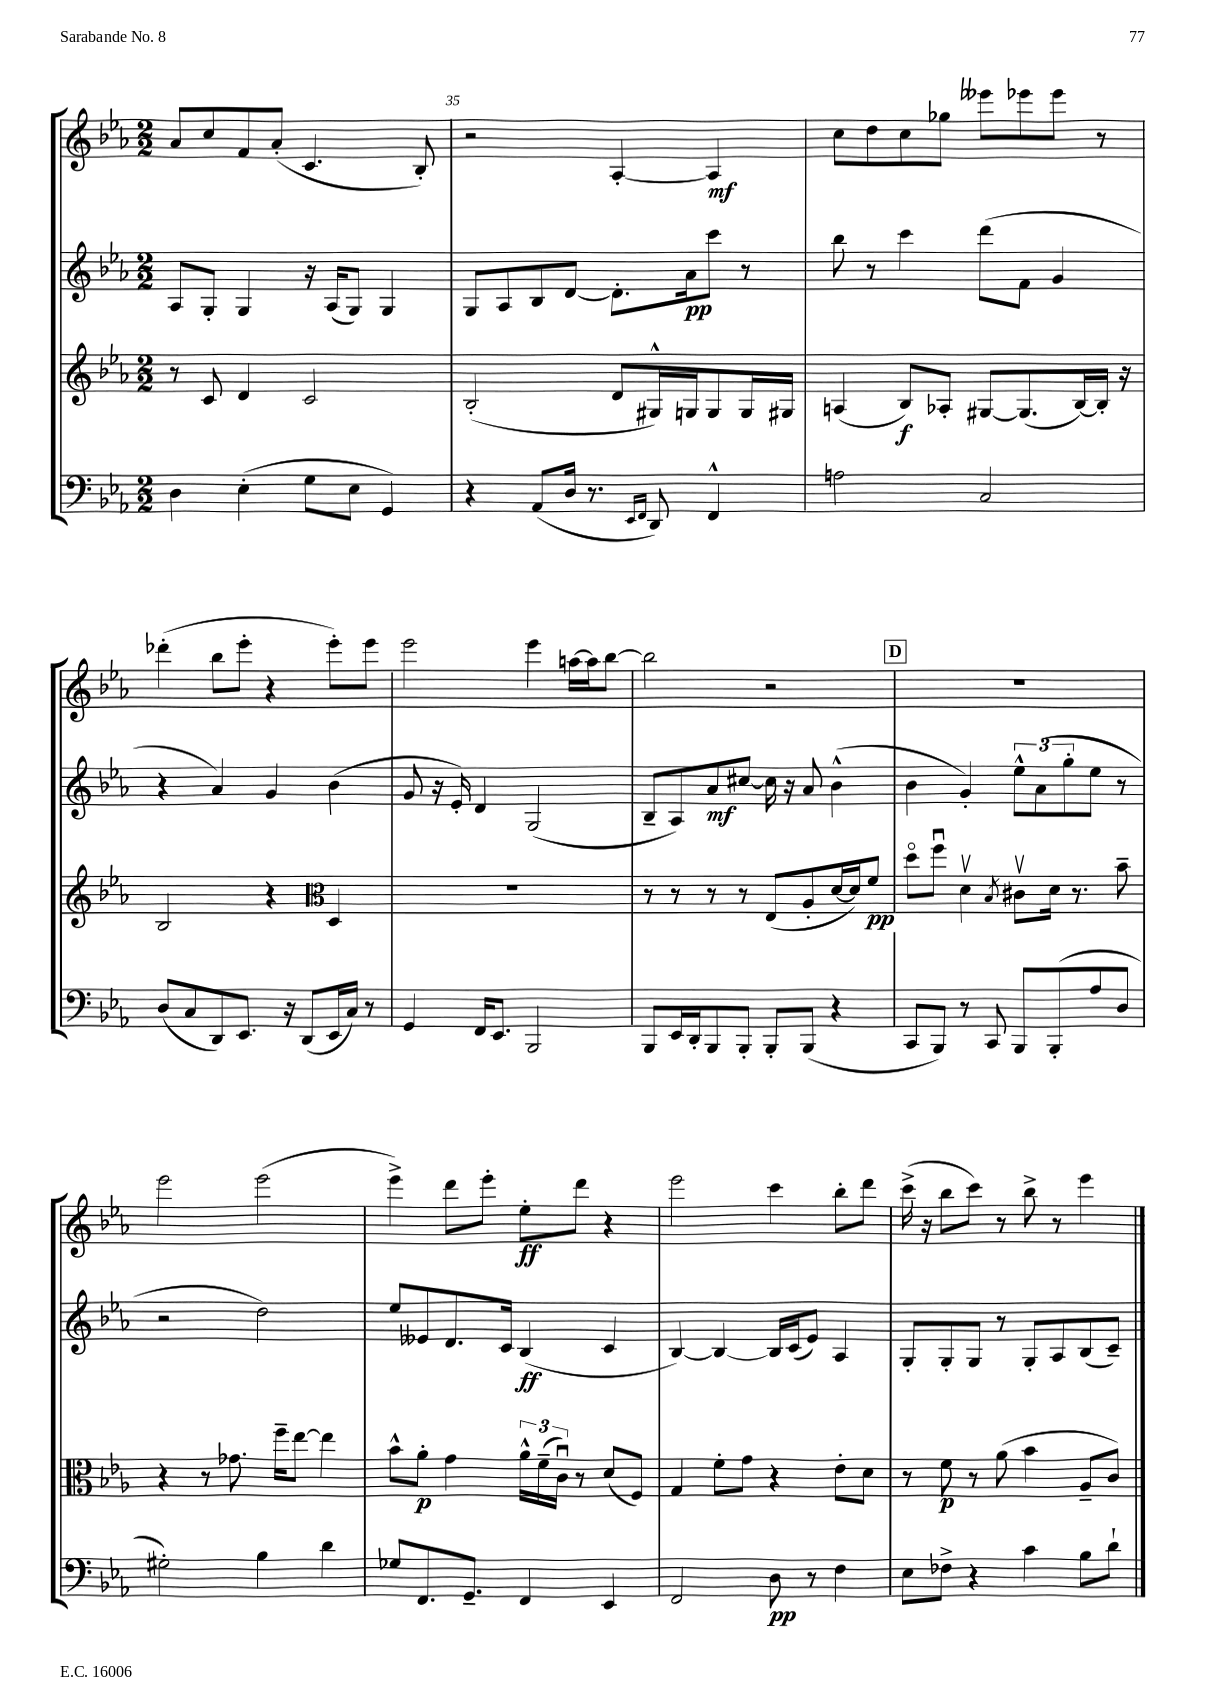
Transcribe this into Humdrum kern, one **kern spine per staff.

**kern	**kern	**kern	**kern
*staff4	*staff3	*staff2	*staff1
*clefF4	*clefG2	*clefG2	*clefG2
*k[b-e-a-]	*k[b-e-a-]	*k[b-e-a-]	*k[b-e-a-]
*M2/2	*M2/2	*M2/2	*M2/2
4D	8r	8A-	8a-
.	8c	8G'	8cc
(4E-'	4d	4G	8f
.	.	.	(8a-'
8G	2c	16r	4.c
.	.	(16A-	.
8E-	.	8G)	.
4GG)	.	4G	.
.	.	.	8B-')
=	=	=	=
4r	(2B-'	8G	2r
.	.	8A-	.
(8AA-	.	8B-	.
16D	.	[8d	.
8.r	.	.	.
.	8d	8.d']	[4A-'
16qqEE-	.	.	.
16qqFF	.	.	.
8DD)	16G#^^)	.	.
.	16G	16a-	.
4FF^^	8G	8ccc	4A-]
.	16G	8r	.
.	16G#	.	.
=	=	=	=
2A	(4A	8bb-	8cc
.	.	8r	8dd
.	8B-)	4ccc	8cc
.	8A-'	.	8gg-
2C	[8G#	(8ddd	8eee--
.	(8.G#]	8f	8eee-
.	.	4g	8eee-
.	[16B-)	.	.
.	16B-']	.	8r
.	16r	.	.
=	=	=	=
(8D	2B-	4r	(4ddd-'
8C	.	.	.
8DD)	.	4a-)	8bb-
8.EE-	.	.	8eee-'
.	4r	4g	4r
16r	.	.	.
(8DD	.	.	.
*	*clefC3	*	*
16EE-	4D	(4b-	8eee-')
16C)	.	.	.
8r	.	.	8eee-
=	=	=	=
4GG	1r	8g	2eee-
.	.	16r	.
.	.	16e-')	.
16FF	.	4d	.
8.EE-	.	.	.
2BBB-	.	(2G	4eee-
.	.	.	[16aa
.	.	.	16aa]
.	.	.	[8bb-
=	=	=	=
8BBB-	8r	8B-~	2bb-]
16EE-	8r	8A-)	.
16DD'	.	.	.
8BBB-	8r	8a-	.
8BBB-'	8r	[8cc#	.
8BBB-'	(8E-	16cc#]	2r
.	.	16r	.
(8BBB-	8A-'	8a-	.
4r	[16d	(4b-^^	.
.	16d])	.	.
.	8f	.	.
=	=	=	=
8CC	8ddo	4b-	1r
8BBB-)	8ffu	.	.
8r	4dv	4g')	.
8CC	.	.	.
.	8qB-	.	.
8BBB-	8c#v	12ee-^^	.
.	.	(12a-	.
(8BBB-'	16d	.	.
.	.	12gg'	.
.	8.r	.	.
8A-	.	8ee-	.
8D	8b-~	8r	.
=	=	=	=
2G#')	4r	2r	2eee-
.	8r	.	.
.	8.g-	.	.
4B-	.	2dd)	(2eee-
.	16ff~	.	.
.	[8ee-	.	.
4d	4ee-]	.	.
=	=	=	=
8G-	8b-^^	8ee-	4eee-^)
8.FF	8a-'	8e--	.
.	4g	8.d	8ddd
8.GG~	.	.	.
.	.	.	8eee-'
.	.	16c	.
4FF	24a-^^	(4B-	8ee-'
.	(24f~	.	.
.	24cu)	.	.
.	8r	.	8ddd
4EE-	(8d	4c	4r
.	8F)	.	.
=	=	=	=
2FF	4G	[4B-)	2eee-
.	8f'	4B-_	.
.	8g	.	.
8D	4r	16B-]	4ccc
.	.	(16c	.
8r	.	8e-)	.
4F	8e-'	4A-	8bb-'
.	8d	.	8ddd
=	=	=	=
8E-	8r	8G'	(16ccc^
.	.	.	16r
8F-^	8f	8G'	8bb-
4r	8r	8G	8ccc)
.	(8a-	8r	8r
4c	4b-	8G'	8bb-^
.	.	8A-	8r
8B-	8A-~	(8B-	4eee-
8d`	8c)	8c~)	.
==	==	==	==
*-	*-	*-	*-
